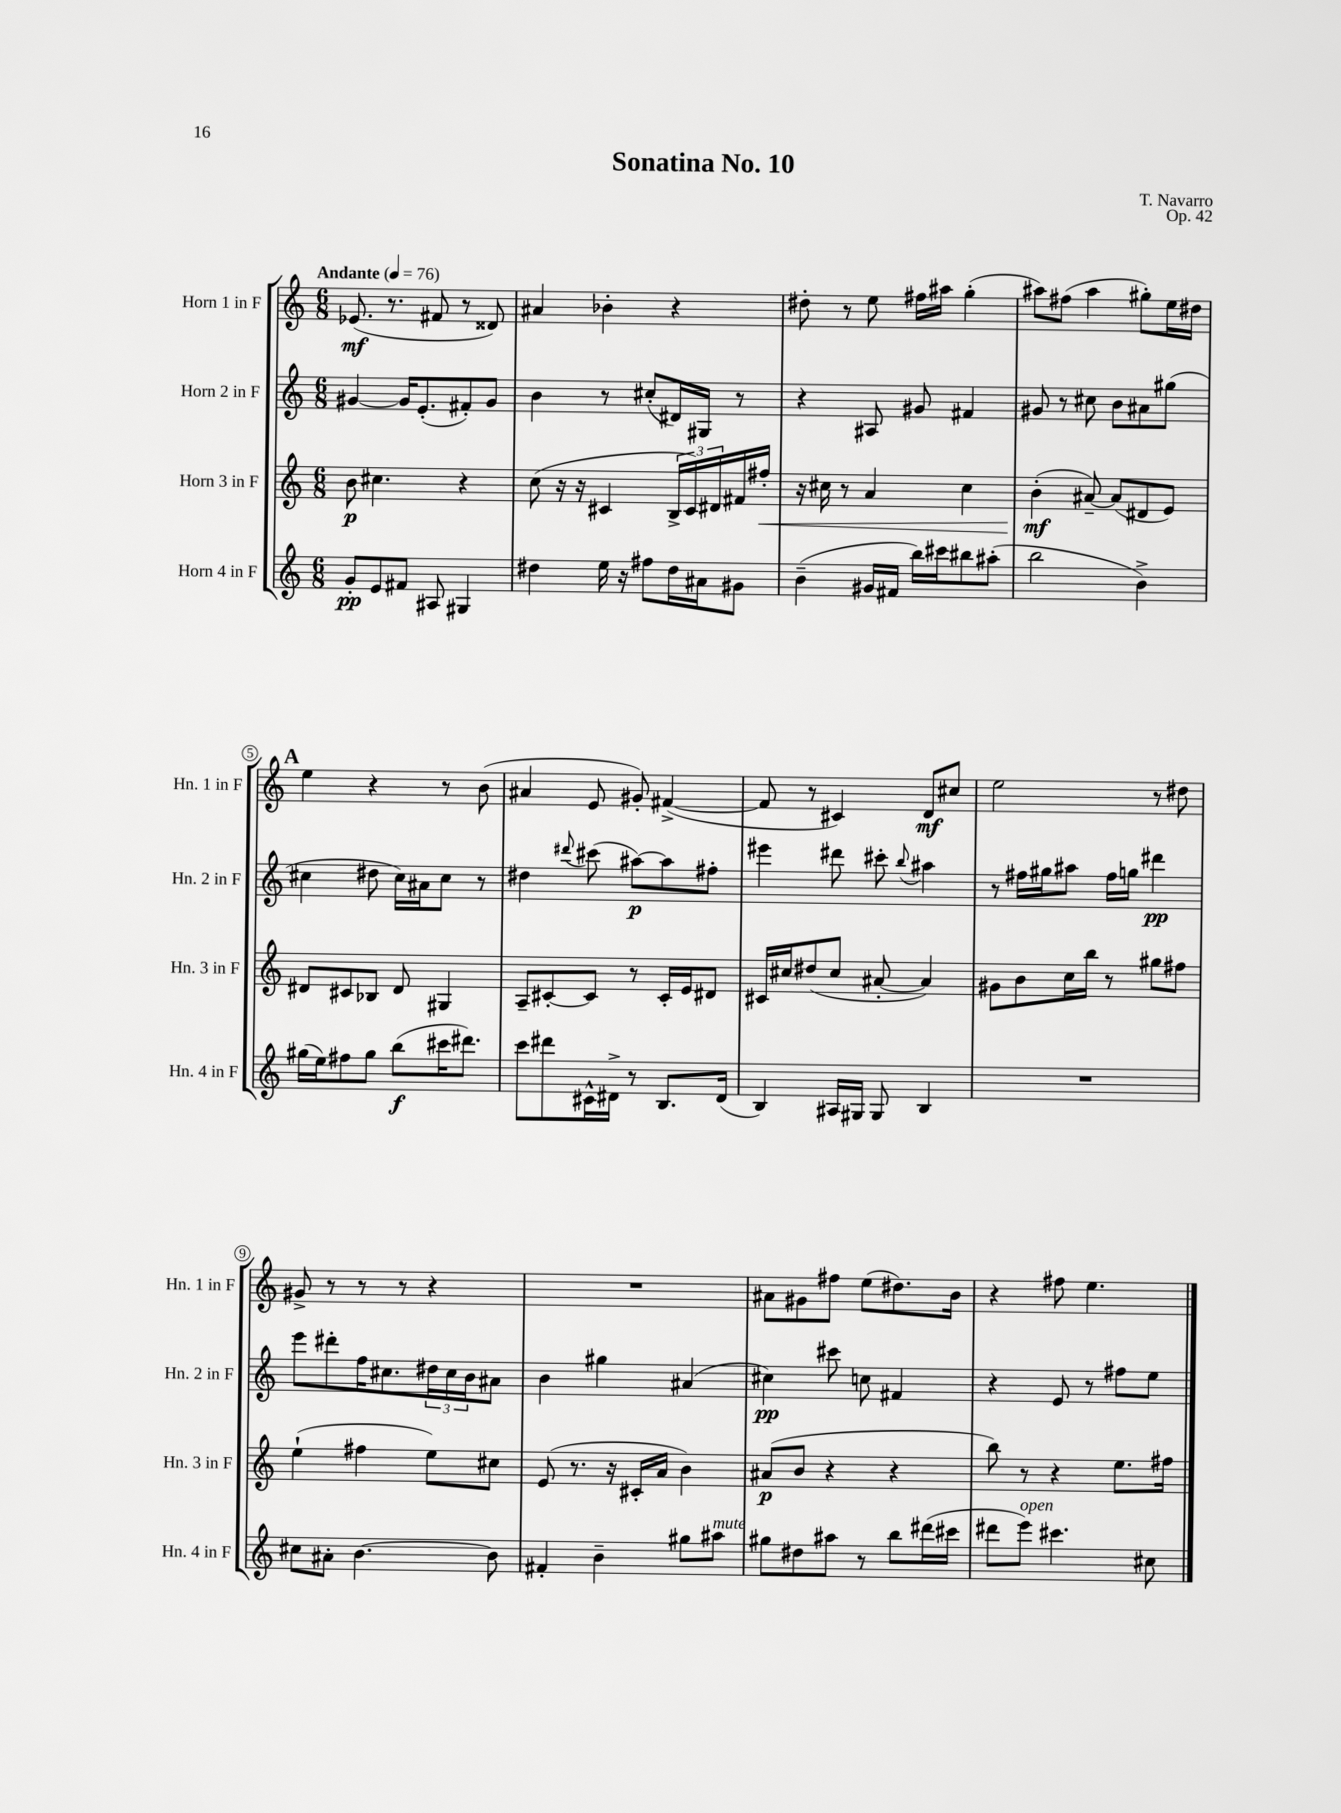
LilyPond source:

\header { title = "Sonatina No. 10" composer = "T. Navarro" opus = "Op. 42" }
<<
\new StaffGroup <<
\new Staff = "s0" \with { instrumentName = "Horn 1 in F" shortInstrumentName = "Hn. 1 in F" } {
    \clef treble \key c \major \numericTimeSignature \time 6/8 \tempo "Andante" 4 = 76
    ees'8.\mf( r8. fis'8 r8 disis'8) |
    ais'4 bes'4-. r4 |
    dis''8-. r8 e''8 fis''16 ais''16 g''4-.( |
    ais''8) fis''8( ais''4 gis''8-.) e''16 dis''16 |
    \mark \markup { \bold "A" } e''4 r4 r8 b'8( |
    ais'4 e'8 gis'8-.) fis'4~->( |
    fis'8 r8 cis'4) d'8\mf cis''8 |
    e''2 r8 dis''8 |
    gis'8-> r8 r8 r8 r4 |
    R2. |
    ais'8 gis'8 fis''8 e''8( dis''8.) b'16 |
    r4 fis''8 e''4. \bar "|." |
}
\new Staff = "s1" \with { instrumentName = "Horn 2 in F" shortInstrumentName = "Hn. 2 in F" } {
    \clef treble \key c \major \numericTimeSignature \time 6/8
    gis'4~ gis'16 e'8.-.( fis'8-.) gis'8 |
    b'4 r8 cis''8-.( dis'16) gis16 r8 |
    r4 ais8 gis'8 fis'4 |
    gis'8 r8 cis''8 b'8 ais'8 gis''8( |
    \mark \markup { \bold "A" } cis''4 dis''8 cis''16) ais'16 cis''8 r8 |
    dis''4 \appoggiatura { dis'''8 } cis'''8( ais''8~\p) ais''8 fis''8-. |
    eis'''4 dis'''8 cis'''8-. \appoggiatura { b''8 } ais''4 |
    r8 fis''16 gis''16 ais''8 fis''16 g''16 dis'''4\pp |
    e'''8 dis'''8-. f''16 cis''8. \tuplet 3/2 { dis''16 cis''16 b'16 } ais'8 |
    b'4 gis''4 ais'4( |
    cis''4\pp) cis'''8 c''8 fis'4 |
    r4 e'8 r8 fis''8 e''8 \bar "|." |
}
\new Staff = "s2" \with { instrumentName = "Horn 3 in F" shortInstrumentName = "Hn. 3 in F" } {
    \clef treble \key c \major \numericTimeSignature \time 6/8
    b'8\p cis''4. r4 |
    c''8( r16 r16 cis'4 \tuplet 3/2 { b16-> cis'16) dis'16 } fis'16 fis''16-.\< |
    r16 cis''16 r8 a'4 cis''4 |
    b'4-.\mf\!( ais'8~--) ais'8( dis'8 e'8) |
    \mark \markup { \bold "A" } dis'8 cis'8 bes8 dis'8 gis4 |
    a8-- cis'8~-. cis'8 r8 cis'16-. e'16 dis'8 |
    cis'16 cis''16 dis''8( cis''8 ais'8~-. ais'4) |
    gis'8 b'8 c''16 b''16 r8 gis''8 fis''8 |
    e''4-!( fis''4 e''8) cis''8 |
    e'8( r8. r16 cis'16-. a'16 b'4) |
    ais'8\p( b'8 r4 r4 |
    b''8) r8 r4 e''8. fis''16 \bar "|." |
}
\new Staff = "s3" \with { instrumentName = "Horn 4 in F" shortInstrumentName = "Hn. 4 in F" } {
    \clef treble \key c \major \numericTimeSignature \time 6/8
    g'8-.\pp e'8 fis'8 ais8 gis4 |
    dis''4 e''16 r16 fis''8 dis''16 ais'16 gis'8 |
    b'4--( gis'16 fis'16 b''16) cis'''16 bis''8 ais''8-.( |
    b''2 b'4->) |
    \mark \markup { \bold "A" } gis''16( e''16) fis''8 gis''8 b''8\f( cis'''16 dis'''8.) |
    c'''8 dis'''8 cis'16-^ dis'16-> r8 b8. dis'16( |
    b4) ais16 gis16 gis8 b4 |
    R2. |
    cis''8 ais'8-. b'4.~ b'8 |
    fis'4-. b'4-- gis''8 ais''8^\markup { \italic "mute" } |
    gis''8 dis''8 ais''8 r8 b''8 dis'''16( cis'''16 |
    dis'''8 e'''8^\markup { \italic "open" }) cis'''4. cis''8 \bar "|." |
}
>>
>>
\layout { \context { \Score \override BarNumber.stencil = #(make-stencil-circler 0.1 0.3 ly:text-interface::print) } }
